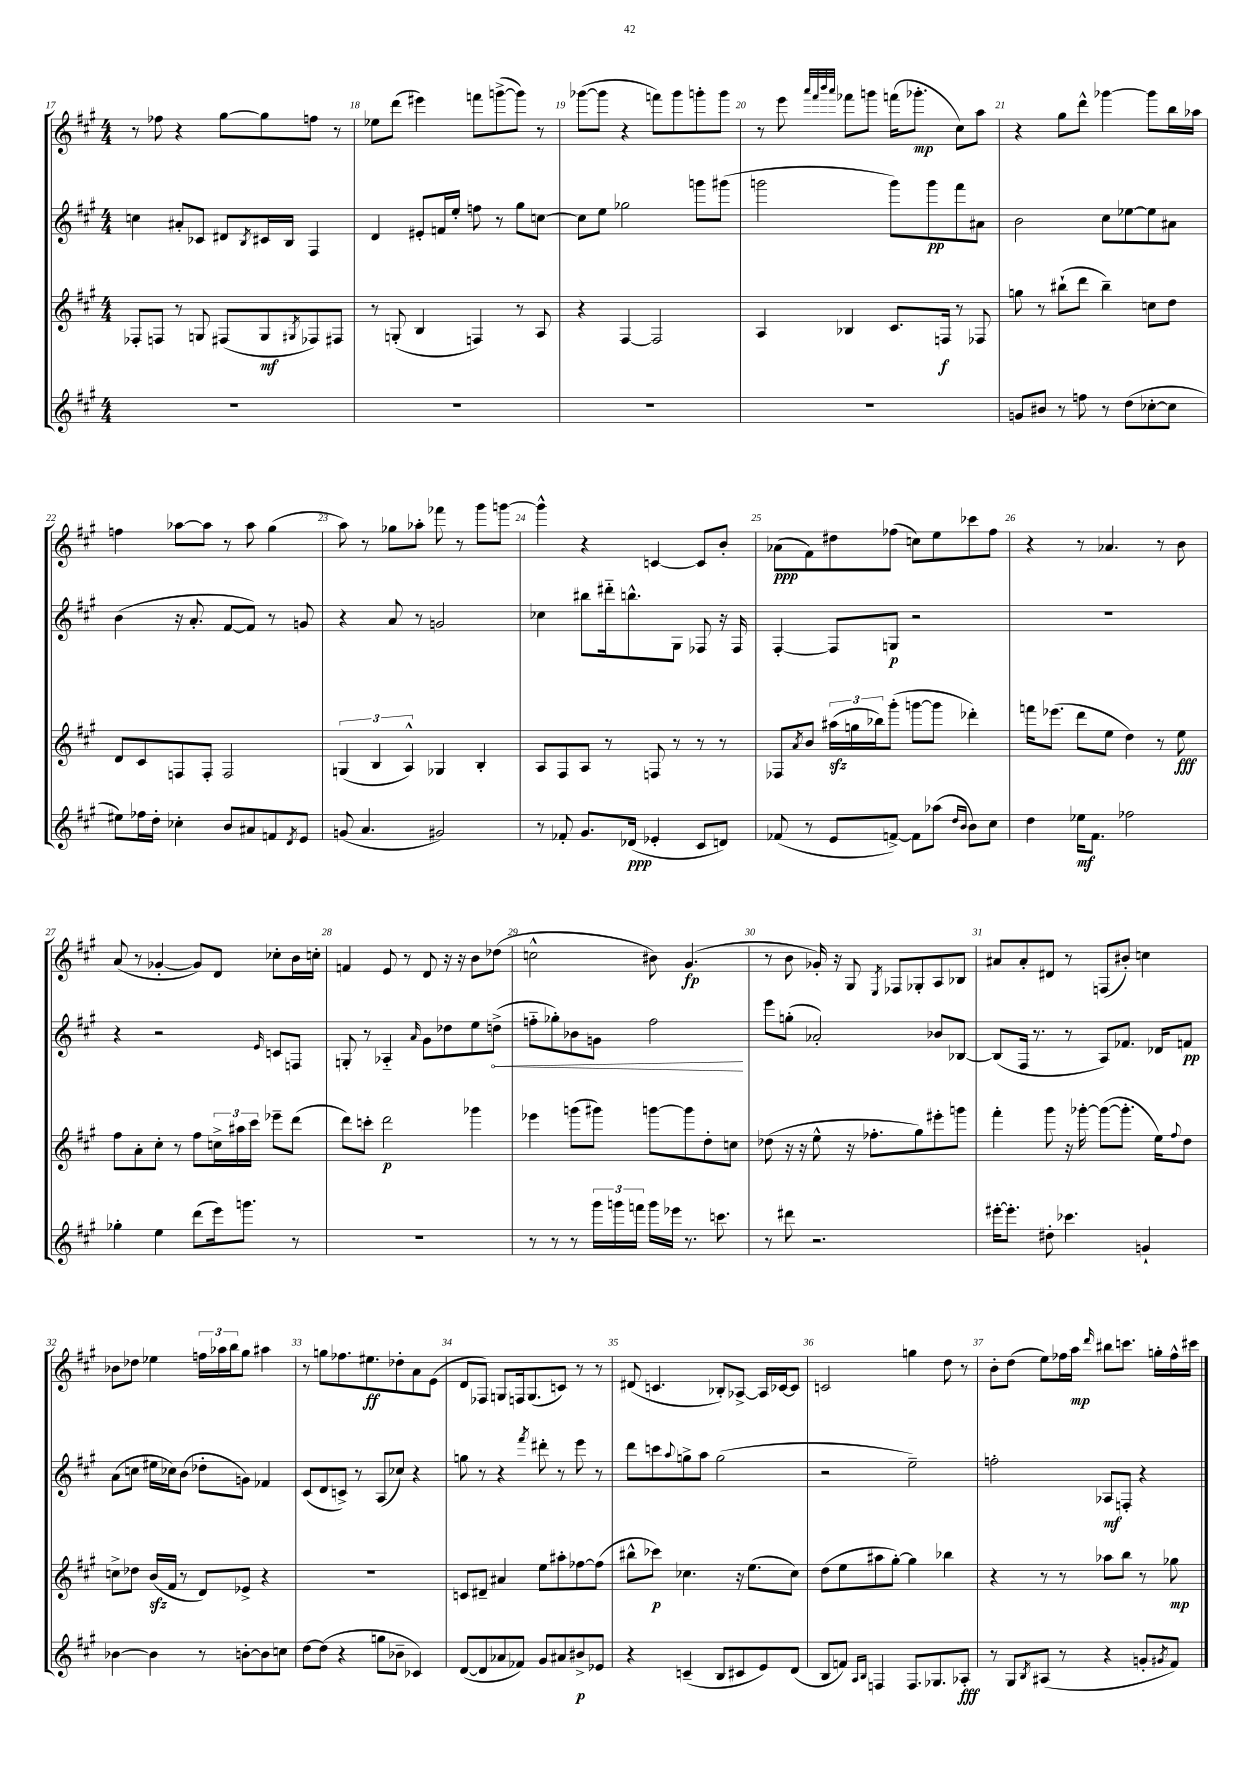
<<
\new StaffGroup <<
\new Staff = "s0" {
    \clef treble \key a \major \numericTimeSignature \time 4/4
    r8 fes''8 r4 gis''8~ gis''8 f''8 r8 |
    ees''8 d'''8( eis'''4) f'''8 g'''8~->( g'''8) r8 |
    ges'''8~( ges'''8 r4 f'''8) ges'''8 g'''8-. g'''8 |
    r8 e'''8 \grace { a'''32 fis'''32 b'''32 a'''32 } fes'''8 g'''8 f'''16( ges'''8.-.\mp cis''8) a''8 |
    r4 gis''8 d'''8-^ ges'''4~ ges'''8 b''16 aes''16 |
    f''4 aes''8~ aes''8 r8 aes''8 gis''4( |
    a''8) r8 ges''8 aes''8-. fes'''8 r8 gis'''8 g'''8~ |
    g'''4-^ r4 c'4~ c'8 b'8-. |
    aes'8\ppp( fis'8) dis''8 fes''8( c''8) e''8 ces'''8 fes''8 |
    r4 r8 aes'4. r8 b'8 |
    a'8( r8 ges'4~-. ges'8) d'8 ces''8-. b'16 c''16-. |
    f'4 e'8 r8 d'8 r16 r16 b'8 des''8( |
    c''2-^ bis'8) gis'4.\fp( |
    r8 b'8 ges'16-.) r16 gis8 \acciaccatura { e8 } fes8 ges8-. a8 bes8 |
    ais'8 ais'8-. dis'8 r8 f8( bis'8-.) c''4 |
    bes'8 des''8 ees''4 \tuplet 3/2 { f''16 aes''16 b''16 } gis''8 ais''4 |
    r8 g''8 fes''8. eis''8.\ff des''8-. a'8 e'8( |
    d'8 fes8) g8 f16 g8.( c'8) r8 r8 |
    dis'8( c'4. bes8-.) aes8~-> aes16 ces'16~ ces'8 |
    c'2 g''4 d''8 r8 |
    b'8-. d''8( e''8) fes''16 a''16\mp \grace { d'''16 } bis''8 c'''8. g''16-. fes''16-^ cis'''16 \bar "|." |
}
\new Staff = "s1" {
    \clef treble \key a \major \numericTimeSignature \time 4/4
    c''4 ais'8-. ces'8 dis'8 \acciaccatura { b8 } cis'16 b16 fis4 |
    d'4 eis'8-. f'16 e''16-. f''8 r8 gis''8 c''8~ |
    c''8 e''8 ges''2 g'''8 gis'''8( |
    g'''2 g'''8) g'''8\pp fis'''8 ais'8 |
    b'2 cis''8 ees''8~ ees''8 ais'8 |
    b'4( r16 a'8.-. fis'8~ fis'8) r8 g'8 |
    r4 a'8 r8 g'2 |
    ces''4 bis''8 dis'''16-_ b''8.-^ gis8 fes8 r16 fes16 |
    fis4~-. fis8 g8\p r2 |
    R1 |
    r4 r2 \grace { e'16 } c'8 f8 |
    g8-. r8 aes4-_ \grace { a'16 } gis'8 des''8 e''8 \once \override Hairpin.circled-tip = ##t d''8->\<( |
    f''8-_ ges''8-.) bes'8 g'8 f''2\! |
    e'''8 g''8-.( aes'2-.) bes'8 bes8~ |
    bes8( fis16 r8. r8 a8) fes'8. des'16 f'8\pp |
    a'8( c''8 eis''16 ces''16) b'8( des''8-. g'8) fes'4 |
    cis'8( d'8 c'8->) r8 a8( ces''8) r4 |
    g''8 r8 r4 \acciaccatura { fis'''8 } dis'''8-. r8 e'''8 r8 |
    d'''8 c'''8 \appoggiatura { a''8 } g''8-> a''8 g''2( |
    r2 e''2--) |
    f''2-. aes8\mf f8-. r4 \bar "|." |
}
\new Staff = "s2" {
    \clef treble \key a \major \numericTimeSignature \time 4/4
    fes8-. f8 r8 g8 fis8( g8\mf \acciaccatura { gis8 } fes8) fis8 |
    r8 g8-.( b4 f4) r8 a8 |
    r4 fis4~ fis2 |
    a4 bes4 cis'8. f16\f r8 fes8 |
    g''8 r8 bis''8-!( d'''8 bis''4--) c''8 d''8 |
    d'8 cis'8 f8 f8-. f2 |
    \tuplet 3/2 { g4( b4 a4-^) } ges4 b4-. |
    a8 fis8 a8 r8 f8 r8 r8 r8 |
    fes8 \acciaccatura { a'8 } b'8 \tuplet 3/2 { ais''16\sfz( g''16 bes''16) } gis'''8-.( g'''8~ g'''8 des'''4-.) |
    f'''16 ees'''8.( d'''8 e''8 d''4) r8 e''8\fff |
    fis''8 a'8-. cis''8-. r8 fis''8 \tuplet 3/2 { c''16-> ais''16 cis'''16 } ees'''8-- d'''8( |
    d'''8) c'''8-. d'''2\p ges'''4 |
    ees'''4 g'''8( gis'''8) g'''8~ g'''8 d''8-. c''8 |
    des''8( r16 r16 e''8-^ r16 fes''8.-. gis''8) eis'''8-. g'''8 |
    fis'''4-. gis'''8 r16 ges'''16~-. ges'''8~( ges'''8.-. e''16) \appoggiatura { fis''8 } d''8 |
    c''8-> des''8 b'16\sfz( fis'16 r8 d'8) ees'8-> r4 |
    R1 |
    c'8 dis'8-- ais'4 e''8 ais''8-. fes''8~ fes''8( |
    bis''8-^ ces'''8\p) ces''4. r16 e''8.( ces''8) |
    d''8( e''8 ais''8 gis''8~-.) gis''4 bes''4 |
    r4 r8 r8 aes''8 b''8 r8 ges''8\mp \bar "|." |
}
\new Staff = "s3" {
    \clef treble \key a \major \numericTimeSignature \time 4/4
    R1 |
    R1 |
    R1 |
    R1 |
    g'8 bis'8 r8 f''8 r8 d''8( ces''8~-. ces''8 |
    eis''8) fes''16 d''16-. ces''4-. b'8 ais'8 f'8 \acciaccatura { d'8 } e'8 |
    g'8( a'4. gis'2) |
    r8 fes'8-. gis'8. des'16\ppp( ees'4-. cis'8 d'8) |
    fes'8( r8 e'8 f'8~->) f'8 aes''8( \grace { d''16 b'16 } b'8) cis''8 |
    d''4 ees''16\mf fis'8. fes''2 |
    ges''4-. e''4 d'''8( e'''16) g'''8. r8 |
    R1 |
    r8 r8 r8 \tuplet 3/2 { gis'''16 g'''16 f'''16 } g'''16 ees'''16 r8. c'''8. |
    r8 dis'''8 r2. |
    eis'''16~-. eis'''8.-. dis''8-. ces'''4. g'4-! |
    bes'4~ bes'4 r8 b'8~-. b'8 c''8 |
    d''8~ d''8( r4 g''8 bes'8-- ces'4) |
    d'8~( d'8 aes'8 fes'8) gis'8 ais'8 bis'8->\p ees'8 |
    r4 c'4--( b8 cis'8 e'8) d'8( |
    b8 f'8) \grace { a16 b16 } f4 f8. ges8. aes8-.\fff |
    r8 gis8 \acciaccatura { b8 } ais8( r8 r4 g'8-. \acciaccatura { gis'8 } fis'8) \bar "|." |
}
>>
>>
\layout { \context { \Score currentBarNumber = #17 \override BarNumber.break-visibility = ##(#f #t #t) barNumberVisibility = #all-bar-numbers-visible } }
